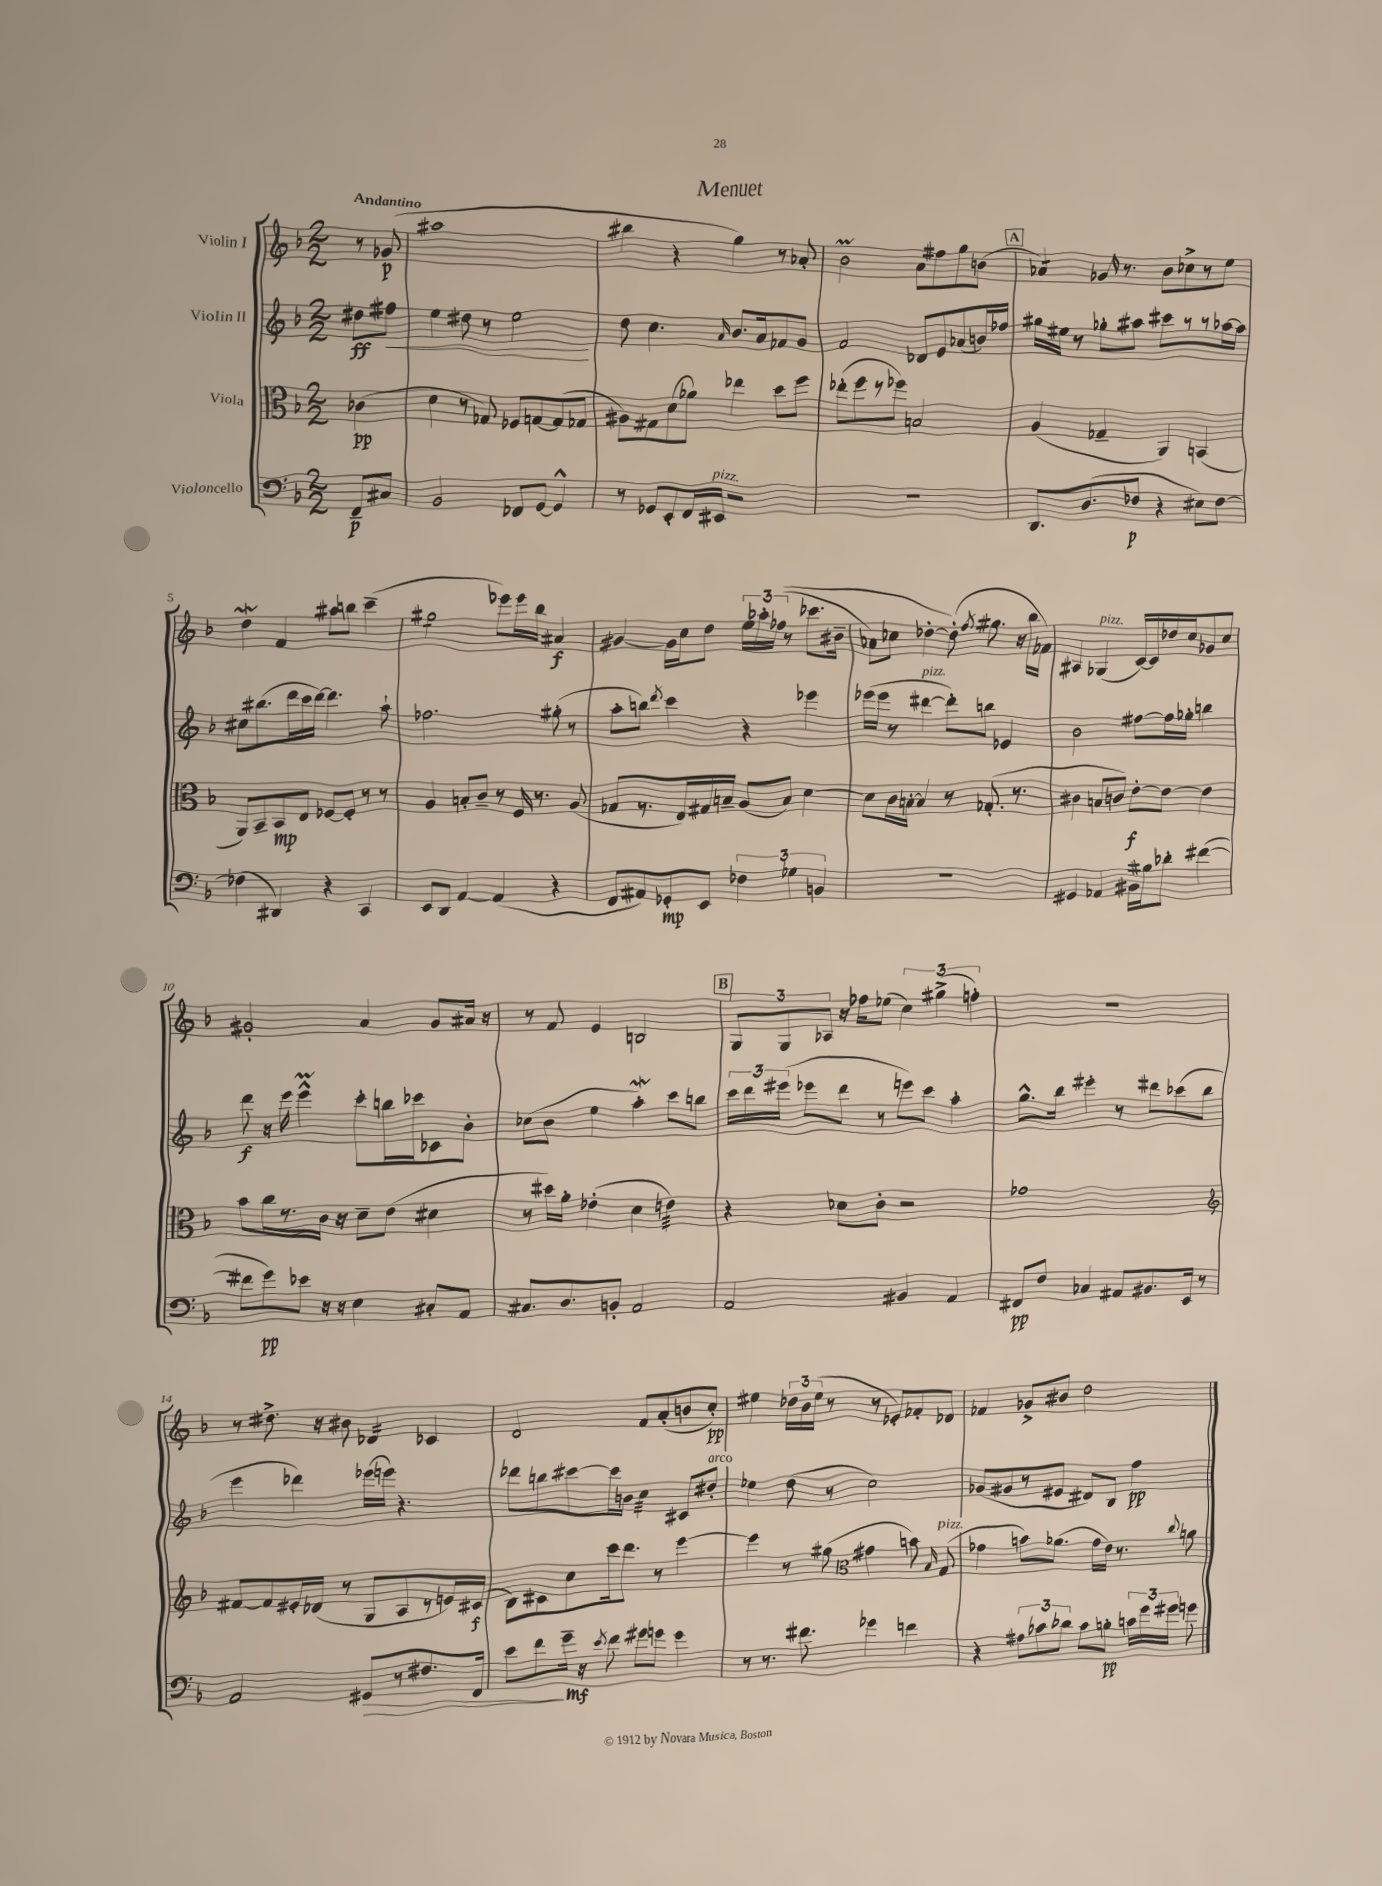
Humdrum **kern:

**kern	**kern	**kern	**kern
*staff4	*staff3	*staff2	*staff1
*clefF4	*clefC3	*clefG2	*clefG2
*k[b-]	*k[b-]	*k[b-]	*k[b-]
*M2/2	*M2/2	*M2/2	*M2/2
8FF~	(4c-	8dd#	8r
8C#	.	8ff#	(8g-
=	=	=	=
2BB-	4d	4ee	1aa#
.	8r	8dd#	.
.	8G-)	8r	.
8FF-	8F-	2ee	.
[8GG	[8G	.	.
4GG^^]	(8G]	.	.
.	8G-	.	.
=	=	=	=
8r	8A#)	8dd	4bb#
8GG-	8G#	4.cc	.
8EE'	(8d	.	4r
16FF	8a-)	.	.
16EE#	.	.	.
.	.	16qqa	.
2r	4ee-	8.b-	4gg)
.	.	16a	.
.	8dd	8f-	8r
.	8ff	8g	8a-'
=	=	=	=
1r	(8ee-'	2f	2b-
.	8ff	.	.
.	8r	.	.
.	8ff-)	.	.
.	2B	8d-	8a
.	.	8e	8ff#
.	.	(8a-	8gg
.	.	16b)	(8b
.	.	16ff-	.
=	=	=	=
8.DD	(4A	16gg#	4a-)
.	.	16ee#	.
.	.	8r	.
(8.D	.	.	.
.	4G-~	8gg-'	16g-
.	.	.	8.r
8F-	.	8aa#	.
4r	4AA)	8ccc#	8b-
.	.	8r	8cc-^
8E#)	(4BB	8r	8r
[8F-	.	[16aa-	8ee
.	.	16aa-]	.
=	=	=	=
(4F-]	8AA)	8cc#	4dd
.	8BB-~	(8.bb#	.
4DD#)	8BB-	.	4f
.	.	16ddd	.
.	8E	16ccc	.
.	.	[16ddd)	.
4r	[8F-	4.ddd]	8aa#
.	8F-']	.	8bb
4CC	8r	.	(4ccc~
.	8r	8aa`	.
=	=	=	=
8EE	4A	2.ff-	2gg#
8DD	.	.	.
[4AA	8B'	.	.
.	8c~	.	.
(4AA]	8r	.	8eee-)
.	16F	.	16eee-
.	8.r	.	16bb-
4r	.	(8gg#'	4a#
.	(8A	8r	.
=	=	=	=
8FF	8G-	8aa'	[4g#
8AA#)	8.r	8bb)	.
.	.	8qddd	.
8GG-'	.	4ccc	16g#]
.	16E)	.	16cc
8EE	16G#	.	8dd
.	16B~	.	.
6F-	(8A	4r	24ee
.	.	.	24aa-'
.	.	.	&((24ff-
.	8B)	.	8r
6G-	.	.	.
.	[4d	4eee-	8.ccc-
6BB	.	.	.
.	.	.	16b#~
=	=	=	=
1r	8d]	(16eee-	8a-)
.	.	16eee-	.
.	16c	8r	8cc-
.	[16B'	.	.
.	4B]	[4ddd#	[4dd-'
.	8r	8ddd#'])	(8dd-']&)
.	.	.	8qff
.	(8.G-'	8bb	8.gg#
.	.	4e-	.
.	8.r	.	16r
.	.	.	16bb-
.	.	.	16f-)
=	=	=	=
4GG#	4c#	2b-	4A#
4AA-	8B	.	(4G-
.	8c)	.	.
16BB#	[8e'	[8ff#	[16c)
16B#	.	.	16c]
8d-'	8e_	16ff#]	16dd-
.	.	16gg-'	16cc
([4f#	4e]	4bb	8g-
.	.	.	8cc
=	=	=	=
8f#]	8b-	8ddd	2g#'
8g)	16cc	16r	.
.	8.r	16eee	.
8e-	.	4eee^^	.
16r	16c	.	.
16r	16r	.	.
4E	8d~	8ccc'	4a
.	(8e	16bb	.
.	.	16ccc-	.
8C#'	4d#	8c-	8g#
8AA	.	8b-'	16a#
.	.	.	16r
=	=	=	=
8.C#	8r	(8cc-	8r
.	16dd#)	8b-	8f
8.D	16a'	.	.
.	(4e-'	4ee	4e
8BB'	.	.	.
2AA	4d	4aa')	2B
.	4e)	8ccc	.
.	.	8bb	.
=	=	=	=
2AA	4r	24ccc	12G
.	.	24ddd	.
.	.	(24eee#	12G
.	.	8eee-	.
.	.	.	12A-
.	8d-	8ddd	16r
.	.	.	16ff-
.	8c'	8r	(8ee-
4BB#	2r	8eee)	6cc)
.	.	8ccc	.
.	.	.	(6gg#^
4AA	.	4aa'	.
.	.	.	6ff')
=	=	=	=
8FF#	1g-	8.gg^^	1r
8F	.	.	.
.	.	16bb-	.
4C-	.	4eee#'	.
8AA#	.	8r	.
8.BB#	.	8ddd#	.
.	.	(8ccc-	.
16EE	.	.	.
8r	.	8bb-	.
=	=	=	=
*	*clefG2	*	*
2AA	[8f#	4eee	8r
.	8f#]	.	8.dd#^
.	16e#'	4ddd-)	.
.	(16d-	.	16r
.	8r	.	8b#
8GG#	8G	(16eee-	4d-
.	.	16eee)	.
8r	8A	4.r	.
8.F#	8r	.	4c-
.	16e)	.	.
16FF	(16c#	.	.
=	=	=	=
8e	8B-)	8ddd-	2d
8f	8c#	8bb	.
16g~	8cc	[8ccc#	.
16r	.	.	.
8qe	.	.	.
8f	16ccc	16ccc#]	.
.	8.ddd	16b	.
8g#	.	4cc	8f
8g	8r	.	(8a'
4g	[4eee	8c#	8b
.	.	8dd#'	8cc')
=	=	=	=
8r	4eee]	4ee-	4ee#
8.r	.	.	.
.	8r	(8dd	24dd-
.	.	.	24b-
8.f#	.	.	.
.	.	.	(24ee#
.	(8gg#	8r	8r
*	*clefC3	*	*
4g-	4g#	2cc)	8r
.	.	.	8e-')
4f	8b)	.	8f-'
.	16qqB-	.	.
.	(8G	.	8d-
=	=	=	=
4r	4g-	(8g-	4f-
.	.	8g#	.
12A#	8b)	8r	8g-^
12c-	.	.	.
.	(8.a-	8e#	8b#
12d-	.	.	.
8c-	.	8d#)	2dd
.	16g-	.	.
8B'	16e)	8B-	.
.	8.r	.	.
24c	.	4ff	.
24g	.	.	.
24g#	.	.	.
.	8qqcc	.	.
8g	8a	.	.
==	==	==	==
*-	*-	*-	*-
